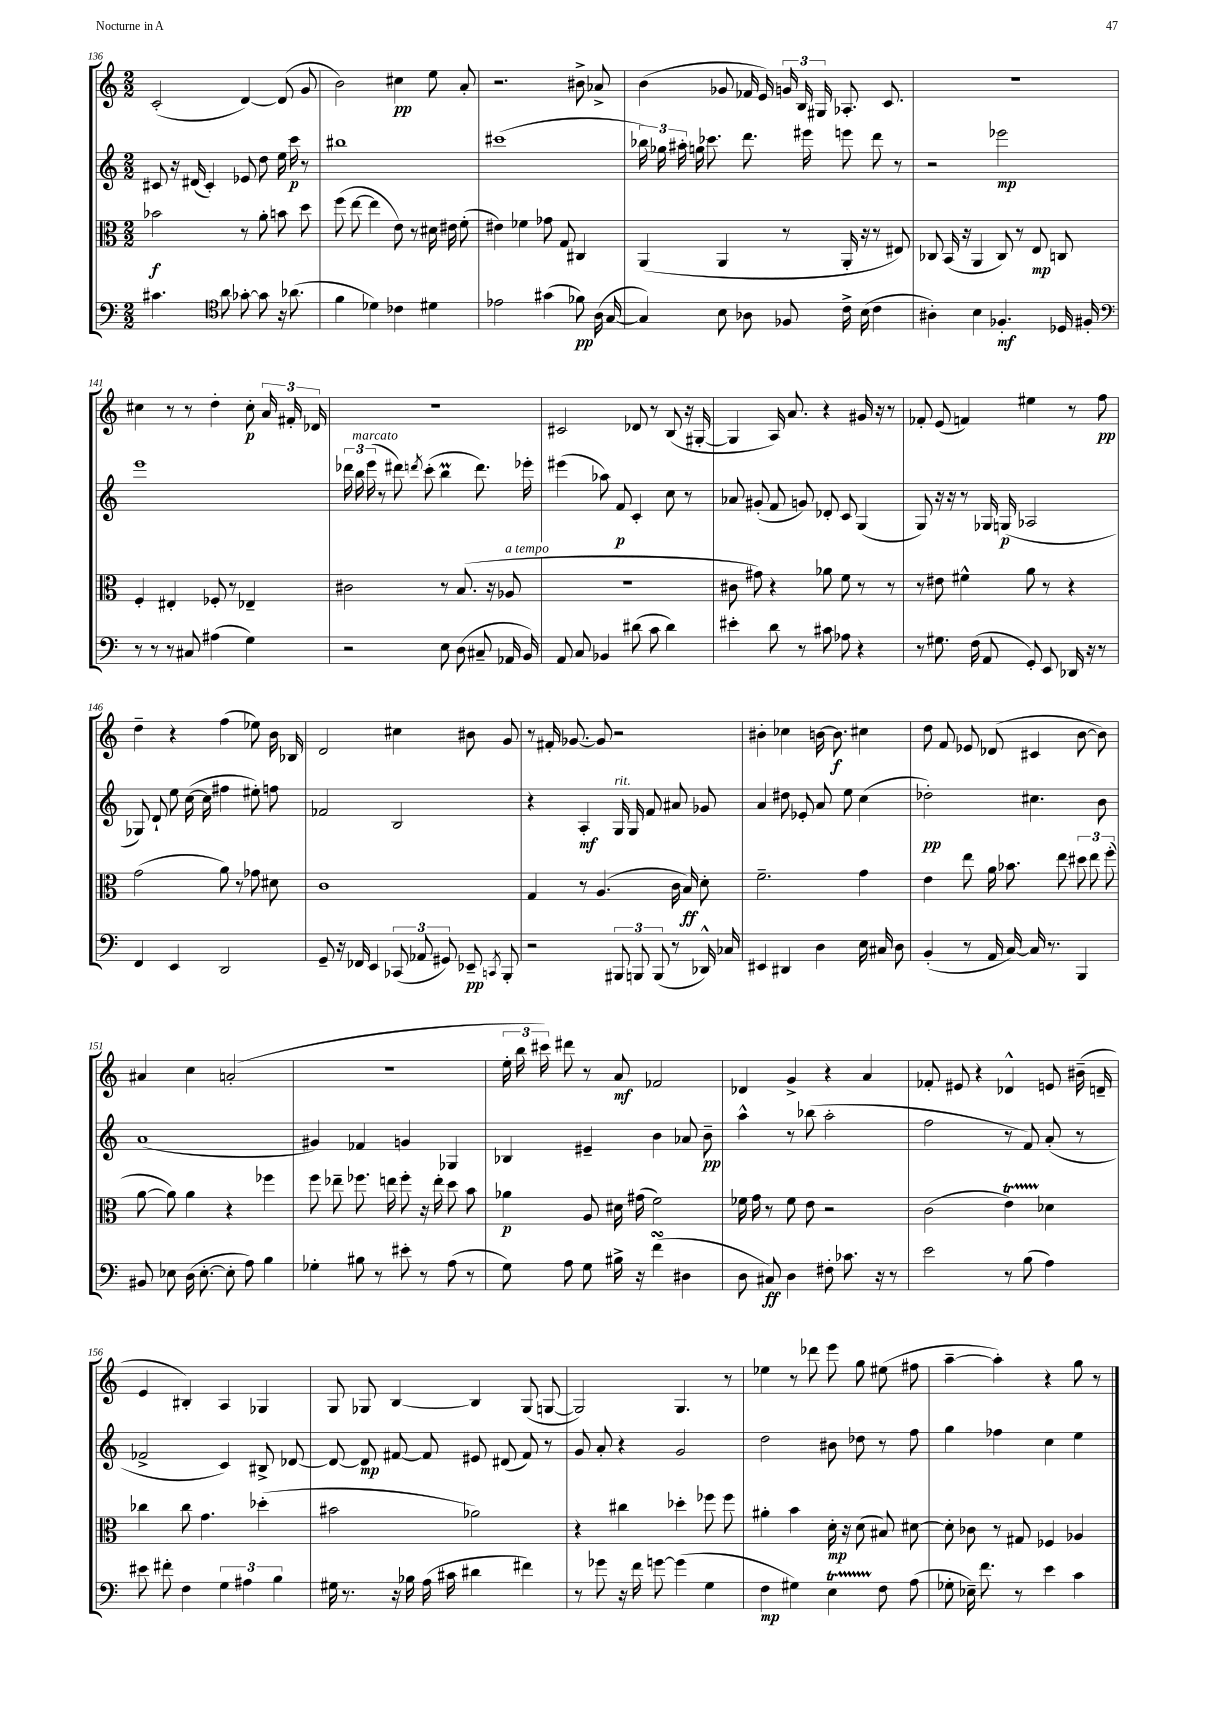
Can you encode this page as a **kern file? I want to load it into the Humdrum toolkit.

**kern	**dynam	**kern	**dynam	**kern	**dynam	**kern	**dynam
*part4	*part4	*part3	*part3	*part2	*part2	*part1	*part1
*staff4	*staff4	*staff3	*staff3	*staff2	*staff2	*staff1	*staff1
*clefF4	*	*clefC3	*	*clefG2	*	*clefG2	*
*k[]	*	*k[]	*	*k[]	*	*k[]	*
*M2/2	*	*M2/2	*	*M2/2	*	*M2/2	*
=136	=136	=136	=136	=136	=136	=136	=136
4.c#X\	.	2b-X\	f	8c#X/	.	(2c'/	.
.	.	.	.	16r	.	.	.
.	.	.	.	(16d#X/	.	.	.
.	.	.	.	4c#'/)	.	.	.
*clefC4	*	*	*	*	*	*	*
8a\	.	.	.	.	.	.	.
[8g-X'\	.	8r	.	8e-X/	.	[4d/)	.
8g-\]	.	8a'\	.	8dd\	.	.	.
16r	.	8bn\	.	16ee\	.	(8d/]	.
(8.a-X\	.	.	.	16ccc\	p	.	.
.	.	8dd\	.	8r	.	8g/	.
=137	=137	=137	=137	=137	=137	=137	=137
4f\	.	(8ff\	.	1bb#X	.	2b\)	.
.	.	[8ee\	.	.	.	.	.
4d-X\)	.	4ee\]	.	.	.	.	.
4c-X\	.	8e\)	.	.	.	4cc#X\	pp
.	.	8r	.	.	.	.	.
4d#X\	.	16d#X\	.	.	.	8ee\	.
.	.	16e#X\	.	.	.	.	.
.	.	(8f'\	.	.	.	8a'/	.
=138	=138	=138	=138	=138	=138	=138	=138
2e-X\	.	4e#X\)	.	(1ccc#X	.	2.r	.
.	.	4f-X\	.	.	.	.	.
(4g#X\	.	8g-X\	.	.	.	.	.
.	.	8G/	.	.	.	.	.
8f-X\)	pp	4C#X/	.	.	.	8b#X^\	.
(16A\	.	.	.	.	.	8a-X^/	.
[16G/	.	.	.	.	.	.	.
=139	=139	=139	=139	=139	=139	=139	=139
4G/])	.	(4AA/	.	24bb-X\)	.	(4b\	.
.	.	.	.	24gg-X\	.	.	.
.	.	.	.	24aa#X'\	.	.	.
.	.	.	.	16ggn\	.	.	.
.	.	.	.	8.ccc-X\	.	.	.
8B\	.	4AA/	.	.	.	8g-X/	.
8A-X\	.	.	.	8.ddd\	.	16f-X/	.
.	.	.	.	.	.	16e/)	.
8F-X/	.	8r	.	.	.	24gn/	.
.	.	.	.	.	.	24B/	.
.	.	.	.	16eee#X\	.	.	.
.	.	.	.	.	.	24G#X/	.
16c^\	.	16AA'/	.	8eeen\	.	8.A-X'/	.
(16B\	.	16r	.	.	.	.	.
4c\	.	8r	.	8ddd\	.	.	.
.	.	.	.	.	.	8.c/	.
.	.	8E#X/)	.	8r	.	.	.
=140	=140	=140	=140	=140	=140	=140	=140
4A#X'\)	.	8C-X/	.	2r	.	1r	.
.	.	(16BB/	.	.	.	.	.
.	.	16r	.	.	.	.	.
4B\	.	4AA/	.	.	.	.	.
4.F-X'/	mf	8C-/)	.	2eee-X\	mp	.	.
.	.	8r	.	.	.	.	.
.	.	8E/	mp	.	.	.	.
16D-X/	.	8Cn/	.	.	.	.	.
16F#X'/	.	.	.	.	.	.	.
!!LO:LB:g=z
=141	=141	=141	=141	=141	=141	=141	=141
*clefF4	*	*	*	*	*	*	*
8r	.	4F'/	.	1eee	.	4cc#X\	.
8r	.	.	.	.	.	.	.
8r	.	4E#X'/	.	.	.	8r	.
8C#X/	.	.	.	.	.	8r	.
(4A#X\	.	8F-X'/	.	.	.	4dd'\	.
.	.	8r	.	.	.	.	.
4G\)	.	4E-X~/	.	.	.	8cc#'\	p
.	.	.	.	.	.	24a/	.
.	.	.	.	.	.	24f#X'/	.
.	.	.	.	.	.	24d-X/	.
=142	=142	=142	=142	=142	=142	=142	=142
2r	.	2c#X\	.	24ddd-X\	.	1r	.
!	!	!	!	!LO:TX:a:i:t=marcato	!	!	!
.	.	.	.	24bb\	.	.	.
.	.	.	.	(24eee\	.	.	.
.	.	.	.	8r	.	.	.
.	.	.	.	8ddd#X\)	.	.	.
.	.	.	.	8qdddn/	.	.	.
.	.	.	.	(8ccc'\	.	.	.
8E\	.	8r	.	4bbm\	.	.	.
(8D\	.	(8.B/	.	.	.	.	.
8C#X~/	.	.	.	8.ddd\)	.	.	.
.	.	16r	.	.	.	.	.
!	!	!LO:TX:a:i:t=a tempo	!	!	!	!	!
16AA-X/	.	8A-X/	.	.	.	.	.
16BB/)	.	.	.	16eee-X'\	.	.	.
=143	=143	=143	=143	=143	=143	=143	=143
8AA/	.	1r	.	(4eee#X\	.	2c#X/	.
8C/	.	.	.	.	.	.	.
4BB-X/	.	.	.	8aa-X\)	.	.	.
.	.	.	.	8f/	p	.	.
(8d#X\	.	.	.	4c'/	.	8d-X/	.
8c\	.	.	.	.	.	8r	.
4d#\)	.	.	.	8cc\	.	(8B/	.
.	.	.	.	8r	.	16r	.
.	.	.	.	.	.	[16G#X'/	.
=144	=144	=144	=144	=144	=144	=144	=144
4e#X'\	.	8c#X\	.	8a-X/	.	4G#/]	.
.	.	8g#X\)	.	(8g#X'/	.	.	.
8d\	.	4r	.	8f/	.	16A/)	.
.	.	.	.	.	.	8.a/	.
8r	.	.	.	8gn/)	.	.	.
8c#X\	.	8a-X\	.	8d-X'/	.	4r	.
8A-X\	.	8f\	.	8c/	.	.	.
4r	.	8r	.	(4G/	.	16g#X/	.
.	.	.	.	.	.	16r	.
.	.	8r	.	.	.	8r	.
=145	=145	=145	=145	=145	=145	=145	=145
8r	.	8r	.	8G/)	.	8f-X'/	.
8.G#X\	.	8e#X\	.	16r	.	(8e/	.
.	.	.	.	16r	.	.	.
.	.	4f#X^^\	.	8r	.	4fn/)	.
(16F\	.	.	.	.	.	.	.
8AA/	.	.	.	16G-X/	.	.	.
.	.	.	.	(16Gn/	p	.	.
8GG'/)	.	8a\	.	2A-X/	.	4ee#X\	.
8EE/	.	8r	.	.	.	.	.
16DD-X/	.	4r	.	.	.	8r	.
16r	.	.	.	.	.	.	.
8r	.	.	.	.	.	8ff\	pp
!!LO:LB:g=z
=146	=146	=146	=146	=146	=146	=146	=146
4FF/	.	(2g\	.	8G-X/)	.	4dd~\	.
.	.	.	.	8d`/	.	.	.
4EE/	.	.	.	8ee\	.	4r	.
.	.	.	.	([16cc\	.	.	.
.	.	.	.	16cc\]	.	.	.
2DD/	.	8a\)	.	4ff#X\	.	(4ff\	.
.	.	8r	.	.	.	.	.
.	.	8g-X\	.	8ee#X'\)	.	8ee-X\)	.
.	.	8d#X\	.	8ffn\	.	16b\	.
.	.	.	.	.	.	16B-X/	.
=147	=147	=147	=147	=147	=147	=147	=147
8GG~/	.	1c	.	2f-X/	.	2d/	.
16r	.	.	.	.	.	.	.
16FF-X/	.	.	.	.	.	.	.
4EE/	.	.	.	.	.	.	.
(12CC-X/	.	.	.	2B/	.	4cc#X\	.
12AA-X/	.	.	.	.	.	.	.
12GG#X/)	.	.	.	.	.	.	.
8EE-X~/	pp	.	.	.	.	8b#X\	.
8qCCn/	.	.	.	.	.	.	.
8BBB'/	.	.	.	.	.	8g/	.
=148	=148	=148	=148	=148	=148	=148	=148
2r	.	4G/	.	4r	.	8r	.
.	.	.	.	.	.	16f#X'/	.
.	.	.	.	.	.	[8.g-X/	.
.	.	8r	.	4A'/	mf	.	.
.	.	(4.A/	.	.	.	8g-/]	.
!	!	!	!	!LO:TX:a:i:t=rit.	!	!	!
12BBB#X/	.	.	.	16G/	.	2r	.
.	.	.	.	16G/	.	.	.
12BBBn/	.	.	.	.	.	.	.
.	.	.	.	8f/	.	.	.
(12BBB/	.	.	.	.	.	.	.
8r	.	16c\	.	8a#X/	.	.	.
.	.	16B/)	ff	.	.	.	.
16DD-X^^/)	.	8d'\	.	8g-X/	.	.	.
16C-X/	.	.	.	.	.	.	.
=149	=149	=149	=149	=149	=149	=149	=149
4EE#X/	.	2.f~\	.	4a/	.	4b#X'\	.
4DD#X/	.	.	.	8dd#X\	.	4cc-X\	.
.	.	.	.	8e-X'/	.	.	.
4D\	.	.	.	8a/	.	[16bn\	.
.	.	.	.	.	.	8.b\]	f
.	.	.	.	8ee\	.	.	.
16E\	.	4g\	.	(4cc\	.	4cc#X\	.
16C#X/	.	.	.	.	.	.	.
8D\	.	.	.	.	.	.	.
=150	=150	=150	=150	=150	=150	=150	=150
(4BB'/	.	4e\	.	2dd-X'\)	pp	8dd\	.
.	.	.	.	.	.	8f/	.
8r	.	8ee\	.	.	.	8e-X/	.
16AA/	.	16a\	.	.	.	(8d-X/	.
[16C/)	.	8.b-X\	.	.	.	.	.
16C/]	.	.	.	4.cc#X\	.	4c#X/	.
8.r	.	.	.	.	.	.	.
.	.	8ee\	.	.	.	.	.
4BBB/	.	12dd#X\	.	.	.	[8b\	.
.	.	12ee\	.	.	.	.	.
.	.	.	.	8b\	.	8b\])	.
.	.	(12ff'\	.	.	.	.	.
!!LO:LB:g=z
=151	=151	=151	=151	=151	=151	=151	=151
8BB#X/	.	[8a\	.	(1a	.	4a#X/	.
8E-X\	.	8a\])	.	.	.	.	.
(16D\	.	4a\	.	.	.	4cc\	.
[8.E-'\	.	.	.	.	.	.	.
8E-'\]	.	4r	.	.	.	(2an'/	.
8A\)	.	.	.	.	.	.	.
4B\	.	4ff-X\	.	.	.	.	.
=152	=152	=152	=152	=152	=152	=152	=152
4G-X'\	.	8ff\	.	4g#X/)	.	1r	.
.	.	8ee-X~\	.	.	.	.	.
8B#X\	.	8.ff-X\	.	4f-X/	.	.	.
8r	.	.	.	.	.	.	.
.	.	16een\	.	.	.	.	.
8e#X'\	.	8ff-'\	.	4gn/	.	.	.
8r	.	16r	.	.	.	.	.
.	.	16ee'\	.	.	.	.	.
(8A\	.	8dd\	.	4G-X/	.	.	.
8r	.	8b\	.	.	.	.	.
=153	=153	=153	=153	=153	=153	=153	=153
8G\)	.	4a-X\	p	4B-X/	.	24ee'\	.
.	.	.	.	.	.	24bb\	.
.	.	.	.	.	.	24ccc#X\)	.
8A\	.	.	.	.	.	8ddd#X\	.
8G\	.	8A/	.	4e#X~/	.	8r	.
16B#X^\	.	16d#X\	.	.	.	8a/	mf
16r	.	(16g#X\	.	.	.	.	.
(4fsSSs\	.	2f\)	.	4b\	.	2f-X/	.
4D#X\	.	.	.	8a-X/	.	.	.
.	.	.	.	8b~\	pp	.	.
=154	=154	=154	=154	=154	=154	=154	=154
8D\	.	16f-X\	.	4aa^^\	.	4d-X/	.
.	.	16g\	.	.	.	.	.
8C#X/)	ff	8r	.	.	.	.	.
4D\	.	8f-\	.	8r	.	4g^/	.
.	.	8e\	.	(8bb-X\	.	.	.
8F#X'\	.	2r	.	2aa'\	.	4r	.
8.c-X\	.	.	.	.	.	.	.
.	.	.	.	.	.	4a/	.
16r	.	.	.	.	.	.	.
8r	.	.	.	.	.	.	.
=155	=155	=155	=155	=155	=155	=155	=155
2e\	.	(2c\	.	2ff\	.	8f-X'/	.
.	.	.	.	.	.	8e#X/	.
.	.	.	.	.	.	4r	.
8r	.	4et\)	.	8r	.	4d-X^^/	.
(8B\	.	.	.	8f/)	.	.	.
4A\)	.	4d-X\	.	(8a'/	.	8en/	.
.	.	.	.	8r	.	(16b#X~\	.
.	.	.	.	.	.	16dn~/	.
!!LO:LB:g=z
=156	=156	=156	=156	=156	=156	=156	=156
8e#X\	.	4cc-X\	.	2f-X^/	.	4e/	.
8f#X'\	.	.	.	.	.	.	.
4F\	.	8cc-\	.	.	.	4B#X'/)	.
.	.	4.g\	.	.	.	.	.
6G\	.	.	.	4c/)	.	4A/	.
6A#X\	.	.	.	.	.	.	.
.	.	(4dd-X'\	.	8B#X^/	.	4G-X/	.
6B\	.	.	.	.	.	.	.
.	.	.	.	[8d-X/	.	.	.
=157	=157	=157	=157	=157	=157	=157	=157
16G#X\	.	2b#X\	.	8d-/_	.	8G/	.
8.r	.	.	.	.	.	.	.
.	.	.	.	8d-/]	mp	8G-X/	.
16r	.	.	.	[8f#X/	.	[4B/	.
16B-X\	.	.	.	.	.	.	.
(16A\	.	.	.	8f#/]	.	.	.
16c#X\	.	.	.	.	.	.	.
4d#X\	.	2a-X\)	.	8e#X/	.	4B/]	.
.	.	.	.	(8d#X/	.	.	.
4f#X\)	.	.	.	8f#/)	.	(8G-/	.
.	.	.	.	8r	.	[8Gn/	.
=158	=158	=158	=158	=158	=158	=158	=158
8r	.	4r	.	8g/	.	2G/])	.
8g-X\	.	.	.	8a'/	.	.	.
16r	.	4cc#X\	.	4r	.	.	.
16f\	.	.	.	.	.	.	.
[8gn\	.	.	.	.	.	.	.
(4g\]	.	4dd-X'\	.	2g/	.	4.G/	.
4G\	.	8ff-X\	.	.	.	.	.
.	.	8ff-\	.	.	.	8r	.
=159	=159	=159	=159	=159	=159	=159	=159
4F\	mp	4a#X'\	.	2dd\	.	4ee-X\	.
4G#X\)	.	4b\	.	.	.	8r	.
.	.	.	.	.	.	8ddd-X\	.
4Et\	.	16d'\	mp	8b#X\	.	8eee\	.
.	.	16r	.	.	.	.	.
.	.	(8d\	.	8dd-X\	.	8gg\	.
8F\	.	8B#X/)	.	8r	.	(8ee#X\	.
(8A\	.	[8d#X\	.	8ff\	.	8ff#X\	.
=160	=160	=160	=160	=160	=160	=160	=160
8G-X'\	.	8d#'\]	.	4gg\	.	[4aa~\	.
16E-X~\)	.	8c-X\	.	.	.	.	.
8.f\	.	.	.	.	.	.	.
.	.	8r	.	4ff-X\	.	4aa'\])	.
8r	.	8G#X/	.	.	.	.	.
4e\	.	4F-X/	.	4cc\	.	4r	.
4c\	.	4A-X/	.	4ee\	.	8gg\	.
.	.	.	.	.	.	8r	.
==	==	==	==	==	==	==	==
*-	*-	*-	*-	*-	*-	*-	*-
